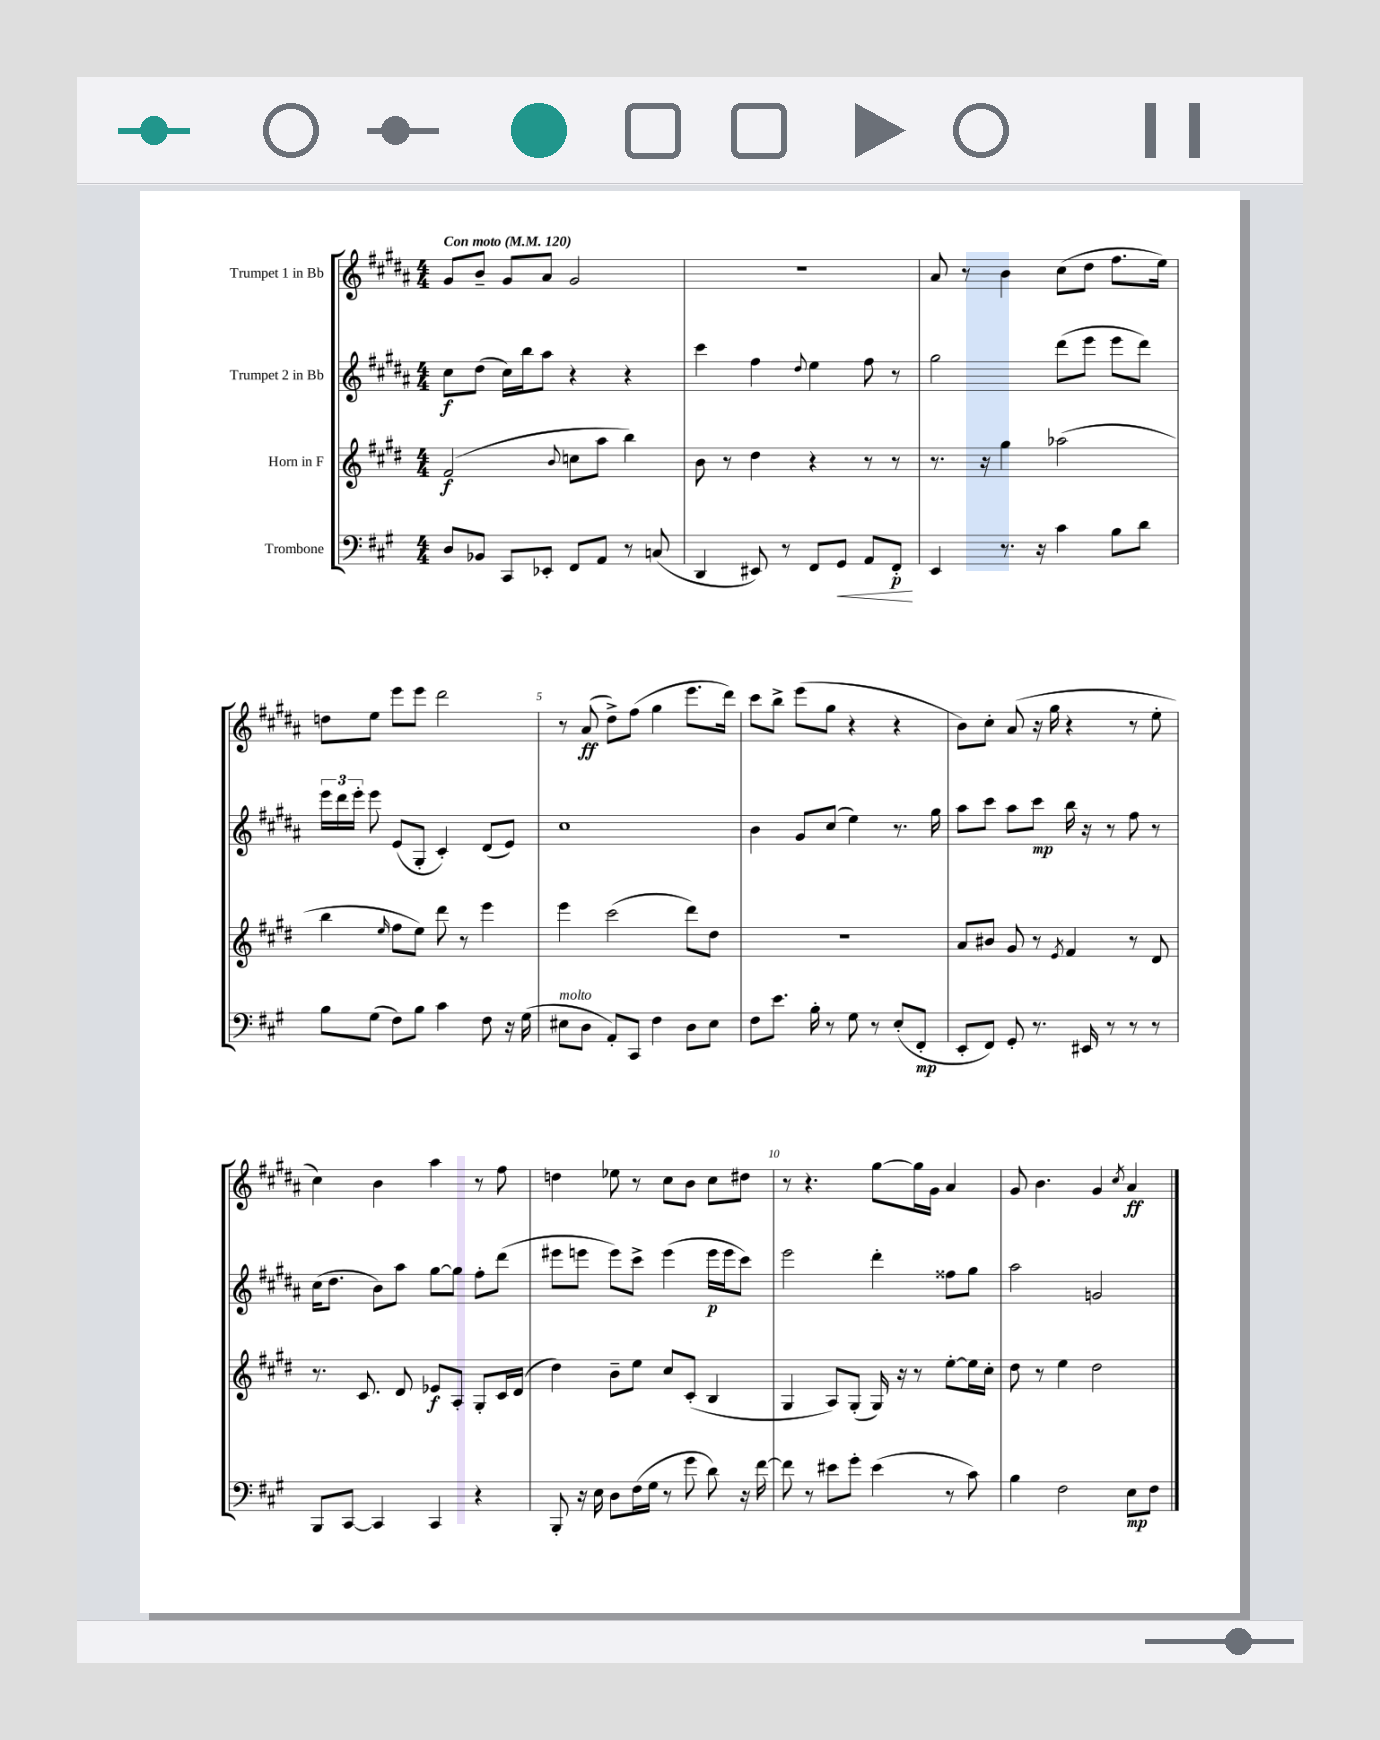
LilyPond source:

<<
\new StaffGroup <<
\new Staff = "s0" \with { instrumentName = "Trumpet 1 in Bb" } {
    \clef treble \key b \major \numericTimeSignature \time 4/4 \tempo "Con moto" 4 = 120
    \autoBeamOff gis'8[ b'8]-- gis'8[ ais'8] gis'2 |
    R1 |
    ais'8 r8 b'4 cis''8[( dis''8] fis''8.[ e''16]) |
    d''8[ e''8] e'''8[ e'''8] dis'''2 |
    r8 ais'8\ff( dis''8[->) fis''8]( gis''4 e'''8.[ dis'''16]) |
    cis'''8[ b''8]-> e'''8[( gis''8] r4 r4 |
    b'8[) cis''8]-. ais'8( r16 gis''16 r4 r8 e''8-. |
    cis''4) b'4 ais''4 r8 fis''8 |
    d''4 ees''8 r8 cis''8[ b'8] cis''8[ dis''8] |
    r8 r4. gis''8[~ gis''16 gis'16] ais'4 |
    gis'8 b'4. gis'4 \acciaccatura { cis''8 } ais'4\ff \bar "|." |
}
\new Staff = "s1" \with { instrumentName = "Trumpet 2 in Bb" } {
    \clef treble \key b \major \numericTimeSignature \time 4/4
    \autoBeamOff cis''8[\f dis''8]( cis''16[) b''16 ais''8] r4 r4 |
    cis'''4 fis''4 \appoggiatura { dis''8 } e''4 fis''8 r8 |
    gis''2 dis'''8[( e'''8] e'''8[ dis'''8]) |
    \tuplet 3/2 { e'''16[ dis'''16 e'''16]-. } e'''8 e'8[( gis8]-. cis'4-.) dis'8[( e'8]) |
    cis''1 |
    b'4 gis'8[ cis''8]( e''4) r8. gis''16 |
    ais''8[ cis'''8] ais''8[ cis'''8]\mp b''16 r16 r8 fis''8 r8 |
    cis''16[( dis''8.] b'8[) ais''8] gis''8[~ gis''8] fis''8[-. dis'''8]( |
    eis'''8[ e'''8] e'''8[) cis'''8]-> e'''4( e'''16[\p e'''16 cis'''8]) |
    e'''2 dis'''4-. fisis''8[ gis''8] |
    ais''2 g'2 \bar "|." |
}
\new Staff = "s2" \with { instrumentName = "Horn in F" } {
    \clef treble \key e \major \numericTimeSignature \time 4/4
    \autoBeamOff fis'2\f( \appoggiatura { b'8 } c''8[ a''8] b''4) |
    b'8 r8 dis''4 r4 r8 r8 |
    r8. r16 gis''4 aes''2( |
    b''4 \grace { e''16 } fis''8[ e''8]) dis'''8 r8 e'''4 |
    e'''4 cis'''2( dis'''8[) dis''8] |
    r1 |
    a'8[ bis'8] gis'8 r8 \acciaccatura { e'8 } fis'4 r8 dis'8 |
    r8. cis'8. dis'8 ees'8[\f a8]-. gis8[-. cis'16 dis'16]( |
    dis''4) b'8[-- e''8] cis''8[ cis'8]-.( b4 |
    gis4 a8[) gis8]-.( gis16) r16 r8 e''8[~-. e''16 cis''16]-. |
    dis''8 r8 e''4 dis''2 \bar "|." |
}
\new Staff = "s3" \with { instrumentName = "Trombone" } {
    \clef bass \key a \major \numericTimeSignature \time 4/4
    \autoBeamOff d8[ bes,8] cis,8[ ees,8]-. fis,8[ a,8] r8 c8( |
    d,4 eis,8) r8 fis,8[ gis,8]\< a,8[ fis,8]-.\p\! |
    e,4 r8. r16 cis'4 b8[ d'8] |
    b8[ gis8]( fis8[) b8] cis'4 fis8 r16 gis16( |
    eis8[^\markup { \italic "molto" } d8] a,8[-.) cis,8] fis4 d8[ eis8] |
    fis8[ e'8.] b16-. r8 gis8 r8 e8[-.( fis,8]-.\mp |
    e,8[-. fis,8]) gis,8-. r8. eis,16 r8 r8 r8 |
    b,,8[ cis,8]~ cis,4 cis,4 r4 |
    b,,8-. r16 e16 d8[ fis16( gis16] r8 gis'8 d'8) r16 fis'16~ |
    fis'8 r8 eis'8[ gis'8]-. eis'4( r8 cis'8) |
    b4 fis2 e8[\mp fis8] \bar "|." |
}
>>
>>
\layout { \context { \Score \override BarNumber.break-visibility = ##(#f #t #t) barNumberVisibility = #(every-nth-bar-number-visible 5) } }
